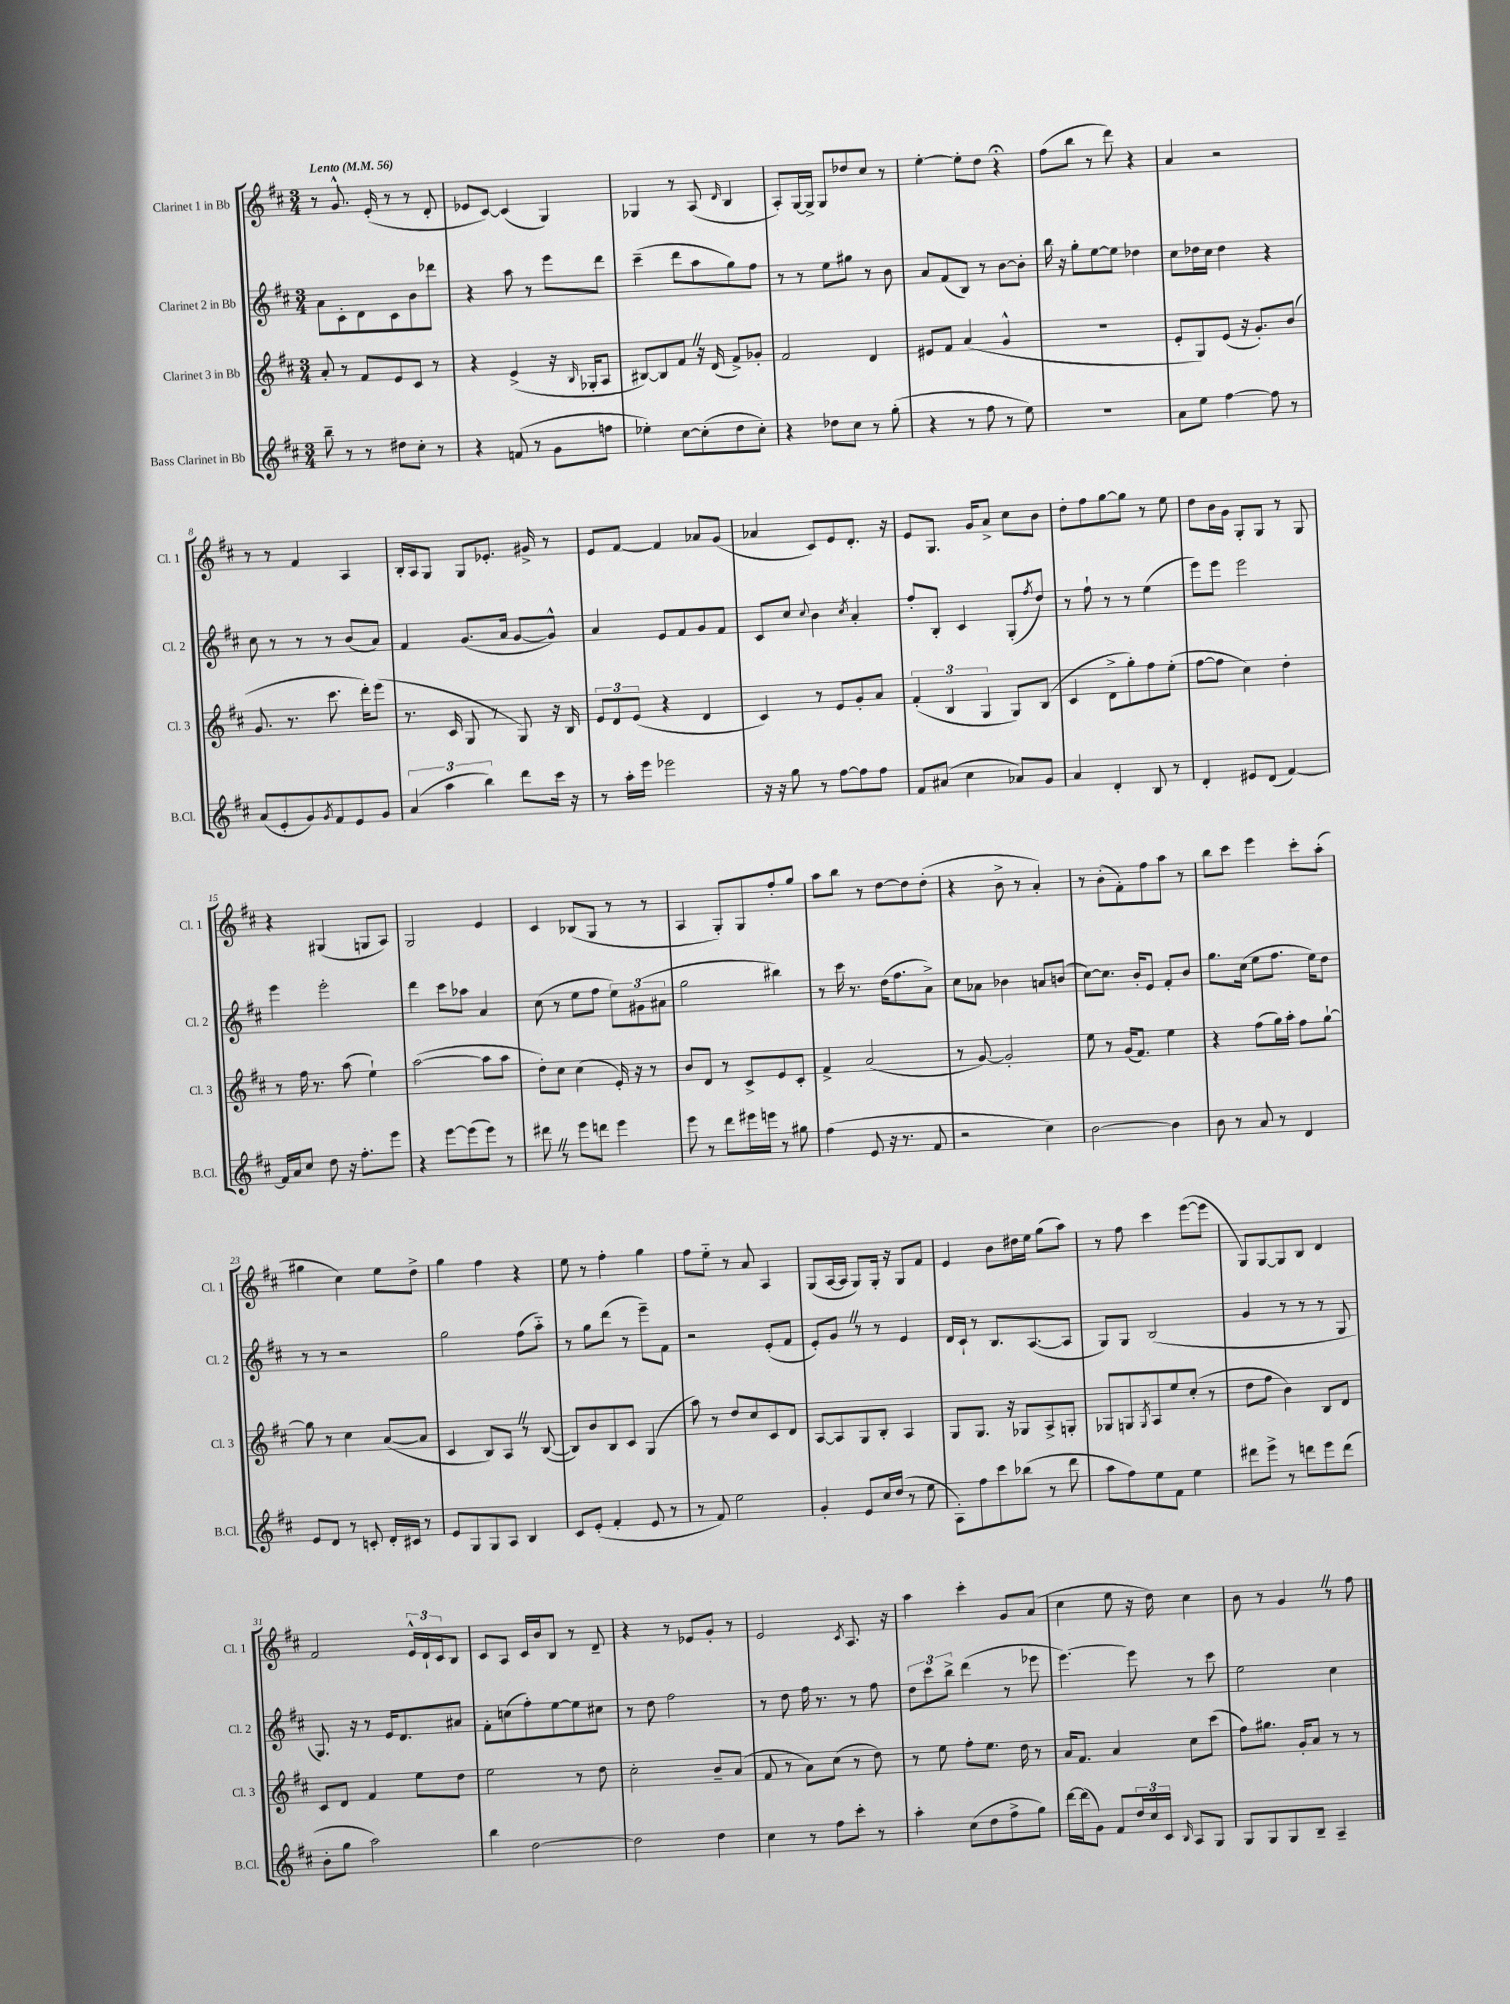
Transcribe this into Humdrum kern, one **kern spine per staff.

**kern	**kern	**kern	**kern
*staff4	*staff3	*staff2	*staff1
*clefG2	*clefG2	*clefG2	*clefG2
*k[f#c#]	*k[f#c#]	*k[f#c#]	*k[f#c#]
*M3/4	*M3/4	*M3/4	*M3/4
*MM56	*MM56	*MM56	*MM56
8bb~\	8a'/	8a\L	8r
8r	8r	8c#'\	8.g^^/
8r	8f#/L	8d\	.
.	.	.	(16e'/
8dd#\L	8e/	8c#\	8r
8cc#'\J	8c#/J	8b\	8r
8r	8r	8ddd-\J	8d'/
=	=	=	=
4r	4r	4r	8e-/L
.	.	.	[8c#/J)
(8f/	(4e^/	8aa\	(4c#/]
8r	.	8r	.
8g\L	16r	8eee\L	4G/)
.	16qqB/	.	.
.	16G-'/LK	.	.
8ff\J	8A/J	8ddd\J	.
=	=	=	=
4ee-'\)	[8B#/L)	(4ccc#~\	4G-/
.	8B#/]	.	.
[8cc#\L	8f#/J	8ddd\L	8r
(8cc#'\]	16r	8aa\	(8A/
.	(16d/	.	.
.	.	.	16qqd/
8dd\	8f#^/L)	8gg\)	4B/
8cc#'\J)	8g-'/J	8ff#\J	.
=	=	=	=
4r	2f#/	8r	8A'/L)
.	.	8r	[16G/L
.	.	.	16G^/]JJ
8dd-\L	.	8ee\L	8G/L
8cc#\J	.	8gg#\J	8dd-/
8r	4d/	8r	8cc#/J
(8gg'\	.	8b\	8r
=	=	=	=
4r	8e#/L	8a/L	[4ee'\
.	8f#/J	(8f#/	.
8r	(4a/	8B/J)	8ee'\]L
8ff#\	.	8r	8dd\J
8r	4g^^/	[8b\L	4r;
8ee\)	.	8b'\]J	.
=	=	=	=
2.r	2.r	16bb\	(8ff#\L
.	.	16r	.
.	.	8gg'\L	8bb\J
.	.	[8ee\	8r
.	.	8ee\]J	8ddd\)
.	.	4dd-\	4r
=	=	=	=
8a\L	8e'/L	8cc#\L	4a/
8ee\J	8G/)	16dd-\L	.
.	.	16cc#\JJ	.
[4ff#\	(8e/J	4dd-\	2r
.	16r	.	.
.	8.g'/L)	.	.
8ff#\]	.	4r	.
8r	(8b/J	.	.
=	=	=	=
(8a/L	8.g/	8cc#\	8r
8e'/	.	8r	8r
.	8.r	.	.
8g/)	.	8r	4f#/
8qg/	.	.	.
8f#/	8.ccc#\	8r	.
8e/	.	(8b/L	4A/
.	16ddd'\LK)	.	.
8g/J	(8eee\J	8a/J)	.
=	=	=	=
(6a/	8.r	4f#/	16B'/LL
.	.	.	16A/J
.	.	.	8G/J
6aa\	.	.	.
.	16c#/	.	.
.	8G/	(8.g/L	8G/L
6bb\)	.	.	.
.	8r	.	8.e-'/J
.	.	16a/Jk	.
8ddd\L	8G/)	[8g/L	.
.	.	.	16g#^/
16ccc#\Jk	16r	8g^^/]J)	8r
16r	16B/	.	.
=	=	=	=
8r	12e/L	4a/	8e/L
.	12d/	.	.
16aa'\LL	.	.	[8f#/J
.	(12e/J	.	.
16eee\JJ	.	.	.
2eee-\	4r	8e/L	4f#/]
.	.	8f#/	.
.	4d/	8g/	8a-/L
.	.	8f#/J	(8g/J
=	=	=	=
16r	4c#/)	8c#/L	4a-/
16r	.	.	.
8gg\	.	8cc#/J	.
.	.	8qqcc#/	.
8r	8r	4b\	8c#/L)
[8ff#\L	8e/L	.	8e/
.	.	8qcc#/	.
8ff#\]	8g'/	4a'/	8.d'/J
8ff#\J	8a/J	.	.
.	.	.	16r
=	=	=	=
8f#/L	(6f#'/	8ff#'/L	8e/L
(8a#/J	.	8B'/J	8.G/J
.	6B/	.	.
4cc#\	.	4c#/	.
.	.	.	16g/LK
.	6G/	.	.
.	.	.	8a^/J
8a-/L)	8G/L)	(8G'/L	8cc#\L
.	.	8qff#/	.
8g/J	(8B/J	8dd/J)	8b\J
=	=	=	=
4a/	4c#/	8r	8dd'\L
.	.	8ff#`\	8ff#\
4d'/	8d^\L	8r	[8gg\
.	8gg'\)	8r	8gg\]J
8B/	8ff#\	(4ee\	8r
8r	(8ee'\J	.	8ee\
=	=	=	=
4d'/	[8ff#\L	8eee\L)	8dd\L
.	8ff#\]J	8eee\J	16b\L
.	.	.	16g\JJ
8e#/L	4cc#\)	2eee\	8G'/L
(8d/J	.	.	8G/J
[4f#/)	4dd'\	.	8r
.	.	.	8G/
=	=	=	=
16f#/]LL	8r	4eee\	4r
16a/J	.	.	.
8cc#/J	16ff#\	.	.
.	8.r	.	.
8dd\	.	2eee'\	(4G#/
16r	(8aa\	.	.
8.ff#'\L	.	.	.
.	4ee`\)	.	8G/L
8eee\J	.	.	8A/J)
=	=	=	=
4r	([2aa\	4ddd\	2G/
[8eee\L	.	8ccc#\L	.
(8eee\]	.	8aa-\J	.
8eee\J)	8aa\]L	4a/	4e/
8r	8aa\J	.	.
=	=	=	=
8ddd#\	8dd'\L)	(8cc#\	4c#/
8r	8cc#\J	8r	.
8eee\L	(4cc#\	8ee\L	(8B-/L
8ddd\J	.	8ff#\J	8G/J
4eee\	16e'/)	12ee\L)	8r
.	16r	.	.
.	.	(12g#\	.
.	8r	.	8r
.	.	12a#\J	.
=	=	=	=
8eee\	8b/L	2gg\	4A/
8r	8d/J	.	.
8ddd\L	8r	.	8G'/L)
16eee#\L	8c#^/L	.	8G/
16eee\JJ	.	.	.
8r	8e/	4bb#\)	8ff#'/
8gg#\	8c#'/J	.	8gg/J
=	=	=	=
(4ff#\	4f#^/	8r	8aa\L
.	.	16ccc#\	8bb\J
.	.	8.r	.
8e/	(2a/	.	8r
16r	.	(16dd\LK	[8dd\L
8.r	.	8.ff#\	.
.	.	.	8dd\]
8f#/	.	8a^\J)	(8dd'\J
=	=	=	=
2r	8r	8cc#\L	4r
.	[8g/)	8a-\J	.
.	2g'/]	4b-\	8b^\
.	.	.	8r
4cc#\)	.	8a/L	4a'/)
.	.	(8b/J	.
=	=	=	=
[2b\	8ee\	[8cc#\L)	8r
.	8r	8.cc#\]J	(8b'\L
.	(16g/LK	.	8f#'\)
.	8.f#/J)	16b'/LK	.
.	.	8e/J	8ff#\
4b\]	4ee\	8f#'/L	8aa\J
.	.	8b/J	8r
=	=	=	=
8b\	4r	8.gg\L	8bb\L
8r	.	.	8ccc#\J
.	.	(16cc#\Jk	.
8a/	(8ff#\L	8ee\L	4eee\
8r	16gg\L)	8.ff#\J	.
.	16aa'\JJ	.	.
4d/	8ff#\L	.	8ccc#'\L
.	.	16ee\LK)	.
.	[8gg`\J	8dd\J	(8aa'\J
=	=	=	=
8e/L	8gg\]	8r	4gg#\
8d/J	8r	8r	.
8r	4cc#\	2r	4cc#\)
8c'/	.	.	.
16d'/LL	([8a/L	.	8ee\L
16c#/JJ	.	.	.
8r	8a/]J	.	8dd^\J
=	=	=	=
8e/L	4c#/	2gg\	4gg\
8G/	.	.	.
8G/	8B/L)	.	4ff#\
8A/J	8A/J	.	.
4B/	8r	(8ff#\L	4r
.	([8B/	8aa'~\J)	.
=	=	=	=
8c#/L	8B/]L)	8r	8ee\
(8e'/J	8b/	8gg\L	8r
4f#'/	8B/	(8ddd\J	4ff#'\
.	8c#/J	8r	.
8e/	(4G/	8eee~\L)	4gg\
8r	.	8f#\J	.
=	=	=	=
8r	8aa\)	2r	8ff#\L
8f#/)	8r	.	8ee'~\J
2ee\	8dd/L	.	8r
.	8cc#/	.	8a/
.	8c#/	(8e'/L	4A/
.	8d/J	8f#/J	.
=	=	=	=
4g'/	[8A/L	8e'/L)	(8G/L
.	8A/]	8g/J	[16A/L
.	.	.	16A/]JJ
8e/L	8G/	8r	8G/L)
16cc#/L	8B'/J	8r	16G'/Jk
(16dd/JJ	.	.	16r
8r	4A/	4e/	8G/L
8ee\	.	.	8f#/J
=	=	=	=
8A'\L)	8G/L	16d/LL	4e/
.	.	16c#`/JJ	.
8ff#\	8.G/J	8r	.
8ccc#\	.	8.B/L	8b\L
.	16r	.	.
(8bb-\J	8G-/L	.	16dd#\L
.	.	([8.A/	16ee\JJ
8r	8A^/	.	(8gg\L
8ddd\	8G'/J	8A/]J	8aa\J)
=	=	=	=
8aa\L	8G-/L	8G/L)	8r
8ff#\)	8G/	8G/J	8ff#\
.	8qG/	.	.
8ee\	8A/	(2B/	4ccc#\
8f#\J	8ee/	.	.
4ee\	(8cc#'/J	.	([8eee\L
.	8r	.	8eee\]J
=	=	=	=
8ddd#\L	8dd\L	4g/	8G/L)
8eee^\J	8ff#\J	.	[8G/
8r	4b\)	8r	8G/]
8ddd\L	.	8r	8B/J
8eee\	8B/L	8r	4d/
(8ddd\J	8d/J	8G/	.
=	=	=	=
8b'\L	8c#/L	8.G/)	2f#/
8gg\J	8d/J	.	.
.	.	16r	.
2aa\)	4f#/	8r	.
.	.	16e/LK	.
.	.	8.d/	.
.	8ee\L	.	24e^^/LL
.	.	.	24d`/
.	.	.	24c#/J
.	8dd\J	8a#/J	8B/J
=	=	=	=
4bb\	2ee\	8f#'\L	8c#/L
.	.	(8cc\	8A/J
[2dd\	.	8ff#'\)	16c#/LL
.	.	.	16b/J
.	.	[8ee\	8B/J
.	8r	8ee\]	8r
.	8dd\	8cc#\J	8d~/
=	=	=	=
2dd\]	2cc#'\	8r	4r
.	.	8dd\	.
.	.	2ff#\	8r
.	.	.	8e-/L
4dd\	8b~/L	.	8g'/J
.	(8a/J	.	8r
=	=	=	=
4cc#\	8f#/	8r	2e/
.	8r	8dd\	.
8r	8a\L)	16ff#\	.
.	.	8.r	.
8ff#\L	(8cc#\J	.	.
.	.	.	8qc#/
8ccc#'\J	8r	8r	8.A/
8r	8dd\)	8ff#\	.
.	.	.	16r
=	=	=	=
4aa'\	8r	12dd\L	4aa\
.	.	12ccc#\	.
.	8ee\	.	.
.	.	12bb^\J	.
(8cc#\L	8ff#'\L	(4ddd\	4ccc#'\
8dd\	8.ee\J	.	.
8ff#^\	.	8r	8g/L
.	16dd\	.	.
8gg\J)	8r	8eee-\	(8a/J
=	=	=	=
[16ddd\LL	16a/LK	[4.eee\)	4cc#\
(16ddd\]J	8.f#/J	.	.
8g\J)	.	.	.
8f#/L	4a/	.	8ee\
24dd/L	.	8eee\]	16r
24cc#/	.	.	.
.	.	.	16dd\)
24c#/JJ	.	.	.
16qqB/	.	.	.
8A/L	8cc#\L	8r	4cc#\
8G/J	(8ccc#\J	8ccc#\	.
=	=	=	=
8G/L	8ff#\L)	2ee\	8b\
8G/	8.gg#\J	.	8r
8G/	.	.	4g/
.	16g'/LK	.	.
8B~/J	8a/J	.	.
4A~/	8r	4cc#\	8r
.	8r	.	8ff#\
==	==	==	==
*-	*-	*-	*-
